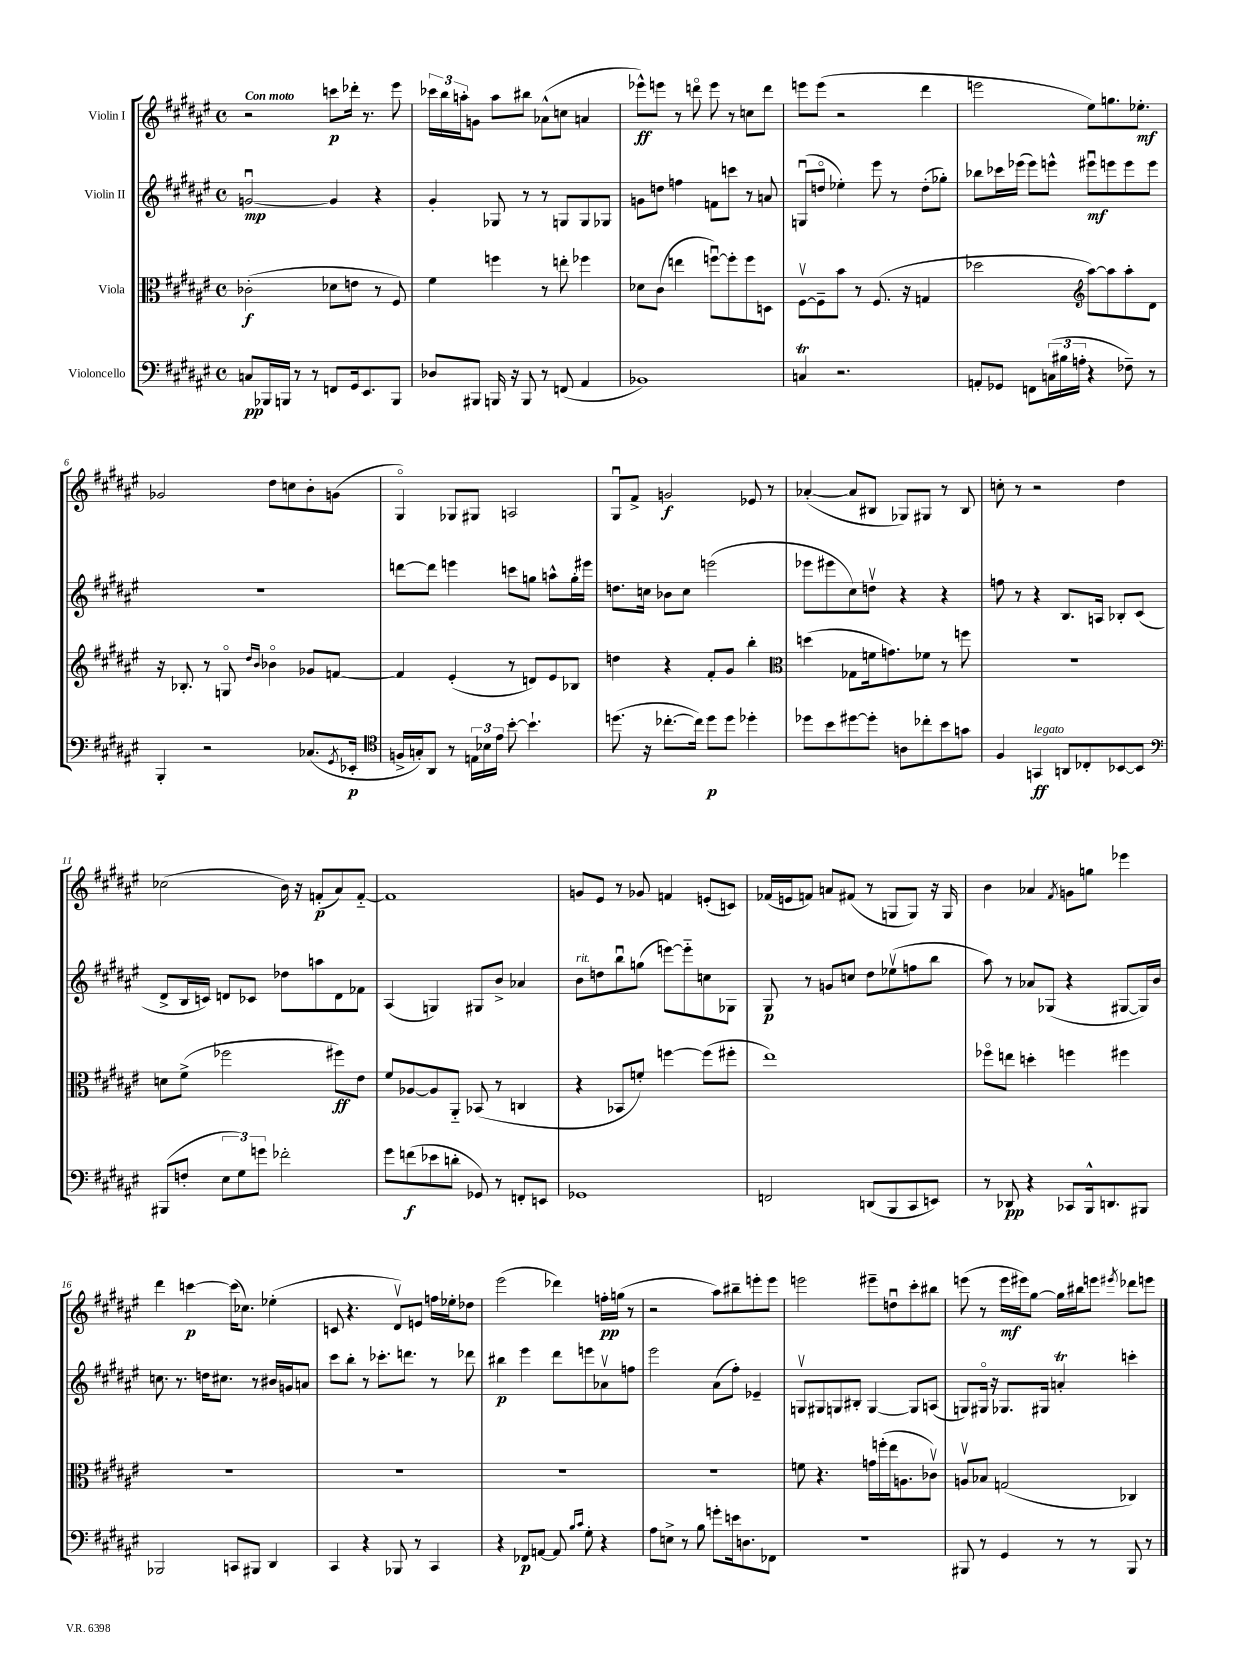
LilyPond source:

<<
\new StaffGroup <<
\new Staff = "s0" \with { instrumentName = "Violin I" } {
    \clef treble \key fis \major \defaultTimeSignature \time 4/4 \tempo "Con moto"
    r2 c'''8\p des'''16-. r8. eis'''8 |
    \tuplet 3/2 { ces'''16 b''16 a''16-. } g'8 a''8 bis''8 aes'8-^( c''8 a'4 |
    ees'''8-^\ff) e'''8 r8 d'''8\flageolet e'''8 r8 c''8 d'''8 |
    e'''8 e'''8( r2 dis'''4 |
    e'''2 eis''8) g''8. ees''8.-.\mf |
    ges'2 dis''8 c''8 b'8-. g'8( |
    gis4\flageolet) ges8 gis8 a2 |
    gis8\downbow fis'8-> g'2\f ees'8 r8 |
    aes'4~-.( aes'8 bis8 ges8) gis8 r8 bis8 |
    c''8-. r8 r2 dis''4 |
    ces''2( b'16) r16 f'8-.\p( ais'8) f'8~-_ |
    f'1 |
    g'8 eis'8 r8 ges'8 f'4 e'8-.( c'8) |
    fes'16( e'16 f'8) a'8 fis'8( r8 g8 g8) r16 g16 |
    b'4 aes'4 \acciaccatura { fis'8 } g'8 g''8 ees'''4 |
    dis'''4 c'''4~\p c'''16( ces''8.) ees''4-.( |
    c'8 r4. dis'8\upbow) e'8 f''16 ees''16-. des''8 |
    eis'''2( des'''4) f''16-.\pp g''16( r8 |
    r2 ais''8) bis''8-- e'''8-. e'''8 |
    e'''2 eis'''8-- d''8\downbow cis'''8-. bis''8 |
    e'''8( r8 e'''16\mf eis'''16) gis''8~ gis''16 bis''16 e'''8 \acciaccatura { eis'''8 } des'''8 e'''8 \bar "|." |
}
\new Staff = "s1" \with { instrumentName = "Violin II" } {
    \clef treble \key fis \major \defaultTimeSignature \time 4/4
    g'2~\downbow\mp g'4 r4 |
    gis'4-. ges8 r8 r8 g8 g8 ges8 |
    g'8 d''8 f''4 f'8 c'''8 r8 a'8 |
    g8\downbow( d''8\flageolet ees''4-.) eis'''8 r8 d''8-.( ges''8-.) |
    bes''8 ces'''16 ees'''16( ees'''8) e'''8-^ eis'''8\downbow\mf e'''8 e'''8 e'''8 |
    R1 |
    d'''8~ d'''8 e'''4 c'''8 g''8 a''8-^ g''16-. eis'''16 |
    d''8. c''16 bes'8 c''8 e'''2( |
    ees'''8 eis'''8 cis''8) d''8\upbow r4 r4 |
    f''8 r8 r4 b8. a16 bes8-. cis'8( |
    dis'8-> b16 c'16) d'8 ces'8 des''8 a''8 d'8 fes'8 |
    ais4( g4) gis8 b'8-> aes'4 |
    b'8^\markup { \italic "rit." } d''8 b''8\downbow g''8( e'''8~) e'''8-_ c''8 ges8 |
    gis8\p r8 g'8 c''8 dis''8 ees''8\upbow( f''8 b''8 |
    ais''8) r8 aes'8 ges8( r4 gis8~ gis16) b'16 |
    c''8. r8. d''16 cis''8. r8 bis'16 g'16 a'8 |
    cis'''8 b''8-. r8 ces'''8.-. d'''8. r8 des'''8 |
    bis''4\p eis'''4 dis'''8 e'''8 aes'8\upbow f''8 |
    eis'''2 ais'8( fis''8-.) ees'4-- |
    g8\upbow gis8 g8 bis8-. g4~ g8 a8( |
    g8) gis16\flageolet r16 ges8. gis16 a'4-.\trill c'''4-. \bar "|." |
}
\new Staff = "s2" \with { instrumentName = "Viola" } {
    \clef alto \key fis \major \defaultTimeSignature \time 4/4
    ces'2-.\f( des'8 e'8 r8 fis8) |
    fis'4 f''4 r8 e''8-. fes''4 |
    des'8 cis'8( e''4 f''8~\downbow) f''8-. f''8 d8 |
    fis8~\upbow fis8-- b'8 r8 fis8.( r16 g4 |
    des''2 \clef treble ais''8~) ais''8 ais''8-. dis'8 |
    r16 bes8.-. r8 g8\flageolet \grace { dis''16 b'16 } bes'4\flageolet ges'8 f'8~ |
    f'4 eis'4-.( r8 d'8) eis'8 bes8 |
    d''4 r4 fis'8-. gis'8 b''4-. |
    \clef alto d''4( ges8 f'16 g'8.) fes'8 r8 f''8 |
    R1 |
    d'8 fis'8->( fes''2 fis''8\ff) eis'8 |
    fis'8 aes8~ aes8 ais,8-_ bes,8( r8 c4 |
    r4 bes,8 f'8-.) f''4~ f''8( fis''8-. |
    eis''1) |
    fes''8\flageolet e''8 d''4-. f''4 fis''4 |
    R1 |
    R1 |
    R1 |
    R1 |
    f'8 r4. g'16 f''16-.( eis''16 a8. ces'8\upbow) |
    a8\upbow bes8 g2( ces4) \bar "|." |
}
\new Staff = "s3" \with { instrumentName = "Violoncello" } {
    \clef bass \key fis \major \defaultTimeSignature \time 4/4
    c8\pp bes,,16 b,,16 r8 r8 f,8 gis,16 eis,8. b,,8 |
    des8 bis,,8 b,,16 r16 b,,8 r8 f,8( ais,4 |
    bes,1) |
    c4\trill r2. |
    a,8-. ges,8 f,8 \tuplet 3/2 { c16( bis16 a16-. } r4 fes8--) r8 |
    b,,4-. r2 ces8.( \acciaccatura { gis,8 } ees,16-.\p |
    \clef tenor f16-> g16-.) ais,8 r8 \tuplet 3/2 { e16 bes16 eis'16 } b'8~-. b'4.-! |
    d''8.( r16 ces''8.~-. ces''16) d''8\p d''8 des''4-. |
    des''8 b'8 dis''8~ dis''8-. a8 ces''8-. b'8 g'8 |
    fis4 g,4\ff^\markup { \italic "legato" } a,8 ces8-. bes,8~ bes,8 |
    \clef bass bis,,8( f8-. \tuplet 3/2 { eis8 gis8) g'8 } fes'2-. |
    gis'8 f'8\f( ees'8 d'8-. ges,8) r8 f,8-. e,8 |
    ges,1 |
    f,2 d,8( b,,8 cis,8 e,8) |
    r8 des,8\pp r4 ces,8 b,,16-^ d,8. bis,,8 |
    bes,,2 c,8 bis,,8 dis,4 |
    cis,4 r4 bes,,8 r8 cis,4 |
    r4 fes,8\p a,8~ a,8 \grace { b16 cis'16 } gis8-. r4 |
    ais8 e8-> r8 b8 g'8-. e'16 d8. fes,8 |
    R1 |
    bis,,8 r8 gis,4 r8 r8 bis,,8 r8 \bar "|." |
}
>>
>>
